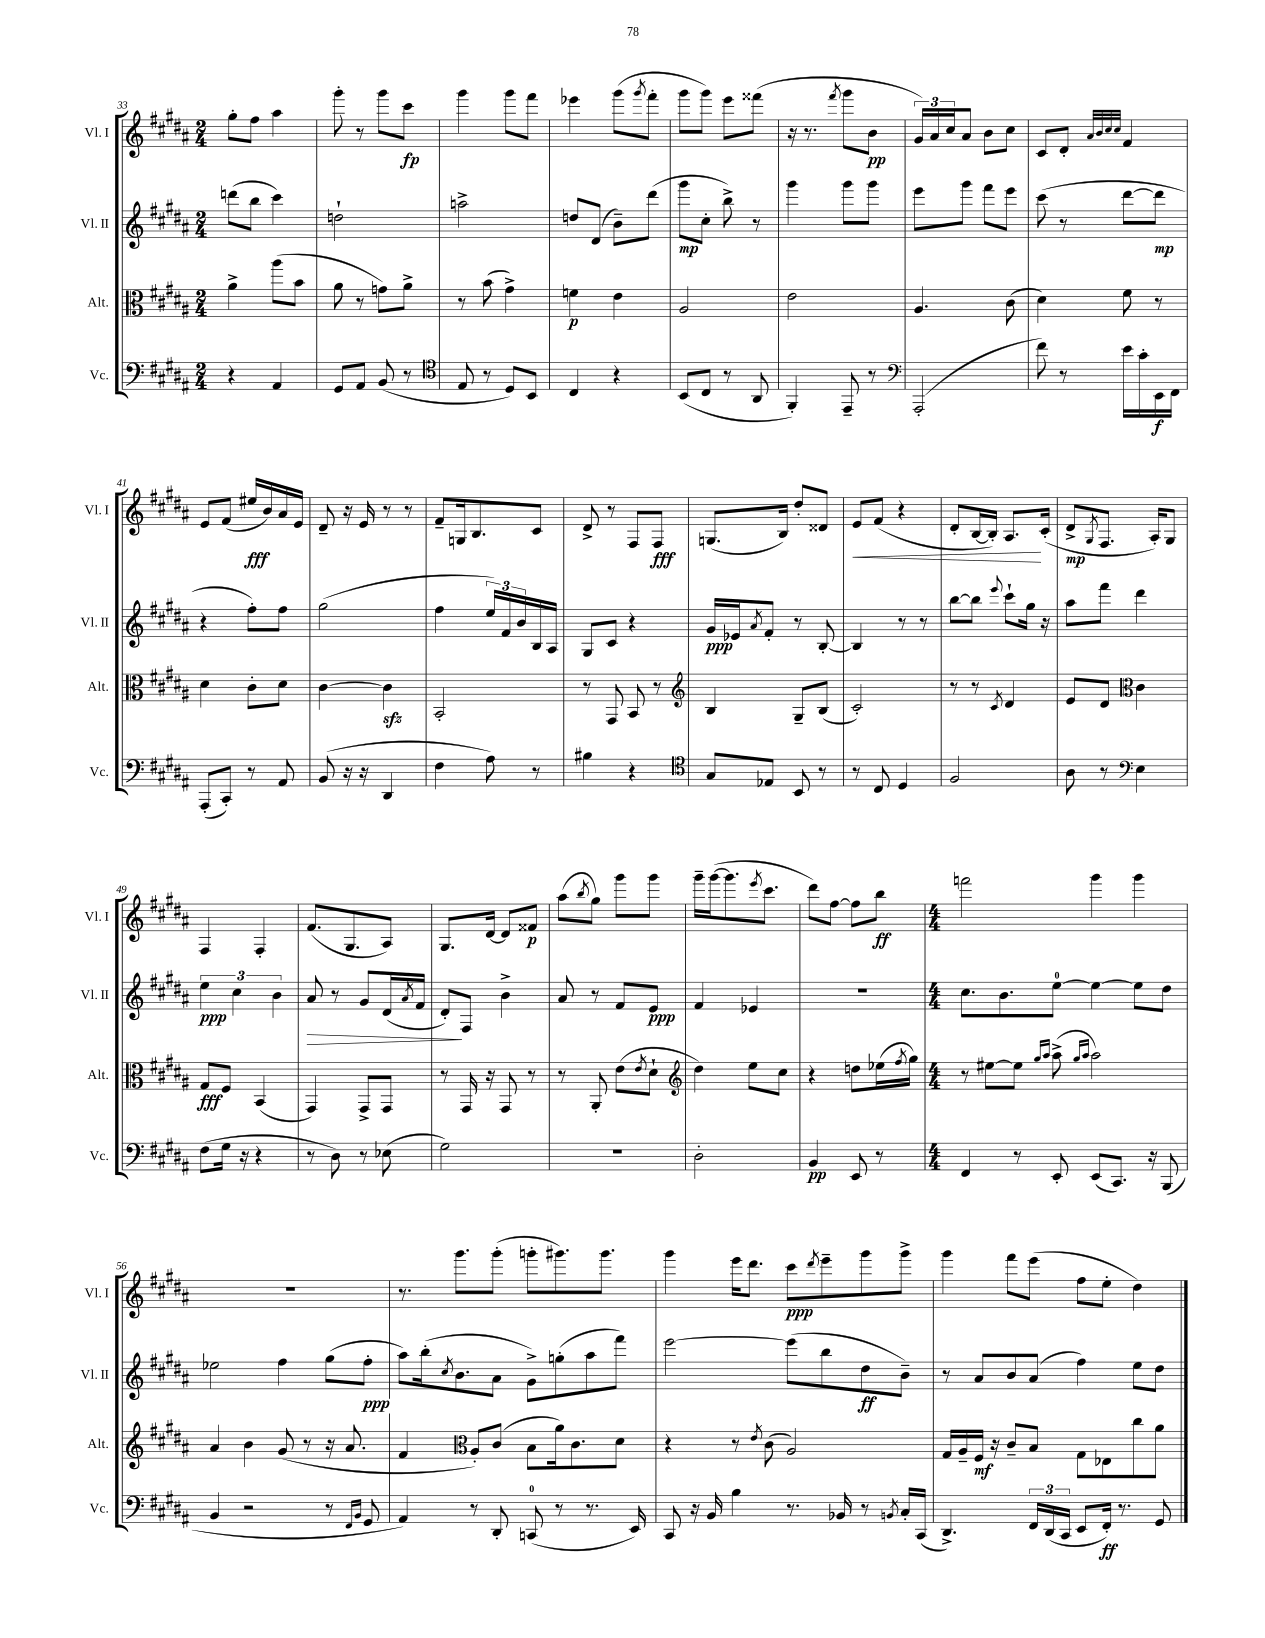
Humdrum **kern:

**kern	**kern	**kern	**kern
*staff4	*staff3	*staff2	*staff1
*clefF4	*clefC3	*clefG2	*clefG2
*k[f#c#g#d#a#]	*k[f#c#g#d#a#]	*k[f#c#g#d#a#]	*k[f#c#g#d#a#]
*M2/4	*M2/4	*M2/4	*M2/4
4r	4a#^	(8ddd	8gg#'
.	.	8bb	8ff#
4AA#	(8aa#	4ccc#)	4aa#
.	8b	.	.
=	=	=	=
8GG#	8a#	2dd`	8ggg#'
8AA#	8r	.	8r
(8BB	8g)	.	8ggg#
8r	8a#^	.	8ccc#
=	=	=	=
*clefC4	*	*	*
8E	8r	2aa^	4ggg#
8r	(8b	.	.
8D#)	4g#^)	.	8ggg#
8BB	.	.	8fff#
=	=	=	=
4C#	4f	8dd	4eee-
.	.	(8d#	.
4r	4e	8b~)	(8ggg#
.	.	.	8qggg#
.	.	(8ddd#	8fff#'
=	=	=	=
(8BB	2A#	8ggg#	8ggg#
8C#	.	8cc#'	8ggg#)
8r	.	8bb^)	8eee
8AA#	.	8r	(8fff##
=	=	=	=
4FF#')	2e	4ggg#	16r
.	.	.	8.r
.	.	.	8qfff#
8EE~	.	8ggg#	8ggg#
8r	.	8ggg#	8b
=	=	=	=
*clefF4	*	*	*
(2AAA#'	4.A#	8eee	24g#)
.	.	.	24a#
.	.	.	24cc#
.	.	8ggg#	8a#
.	.	8fff#	8b
.	(8c#	8eee	8cc#
=	=	=	=
8f#)	4d#)	(8ccc#	8c#
8r	.	8r	8d#'
.	.	.	32qqa#
.	.	.	32qqb
.	.	.	32qqcc#
.	.	.	32qqcc#
16e	8f#	[8ddd#	4f#
16c#'	.	.	.
16EE	8r	8ddd#]	.
16FF#	.	.	.
=	=	=	=
(8AAA#'	4d#	4r	8e
8CC#')	.	.	(8f#
8r	8c#'	8ff#')	16ee#
.	.	.	16b)
8AA#	8d#	8ff#	16a#
.	.	.	16e
=	=	=	=
(8BB	[4c#	(2gg#	8d#~
16r	.	.	16r
16r	.	.	16e
4DD#	4c#]	.	8r
.	.	.	8r
=	=	=	=
4F#	2BB'	4ff#	8f#~
.	.	.	16G
.	.	.	8.B
8A#)	.	24ee)	.
.	.	24f#	.
.	.	24b	.
8r	.	16B	8c#
.	.	16A#	.
=	=	=	=
4B#	8r	8G#	8d#^
.	8GG#	8c#	8r
4r	8BB	4r	8F#
.	8r	.	8F#
=	=	=	=
*clefC4	*clefG2	*	*
8G#	4B	16g#	(8.G
.	.	16e-	.
.	.	8qa#	.
8E-	.	8f#'	.
.	.	.	16B)
8BB	8G#~	8r	8dd#'
8r	(8B	[8B'	8d##
=	=	=	=
8r	2c#')	4B]	8e
8C#	.	.	(8f#
4D#	.	8r	4r
.	.	8r	.
=	=	=	=
2F#	8r	[8bb	8d#'
.	8r	8bb]	[16B
.	.	.	16B'])
.	8qc#	8qqeee	.
.	4d#	8ccc#`	8.A#
.	.	16gg#	.
.	.	16r	(16c#'
=	=	=	=
8A#	8e	8aa#	8d#^
.	.	.	8qG#
8r	8d#	8fff#	8.F#
*clefF4	*clefC3	*	*
4E	4c#	4ddd#	.
.	.	.	16A#')
.	.	.	8G#
=	=	=	=
(8F#	8G#	6ee	4F#
16G#	8F#	.	.
.	.	6cc#	.
16r	.	.	.
4r	(4BB	.	4F#'
.	.	6b	.
=	=	=	=
8r	4GG#)	8a#	(8.f#
8D#)	.	8r	.
.	.	.	8.G#
8r	8GG#^	8g#	.
(8E-	8GG#	(16d#	8A#)
.	.	8qa#	.
.	.	16f#	.
=	=	=	=
2G#)	8r	8d#')	8.G#
.	16GG#	8F#	.
.	16r	.	[16d#
.	8GG#	4b^	8d#]
.	8r	.	8f##
=	=	=	=
2r	8r	8a#	(8aa#
.	.	.	8qbb
.	8AA#'	8r	8gg#)
.	(8e	8f#	8ggg#
.	8qe	.	.
.	8d#`	8e	8ggg#
=	=	=	=
*	*clefG2	*	*
2D#'	4dd#)	4f#	16ggg#~
.	.	.	([16ggg#
.	.	.	8.ggg#]
.	8ee	4e-	.
.	.	.	8qeee
.	.	.	8.ccc#
.	8cc#	.	.
=	=	=	=
4BB	4r	2r	8ddd#)
.	.	.	[8ff#
8EE	8dd	.	8ff#]
8r	(16ee-	.	8bb
.	8qff#	.	.
.	16gg#)	.	.
=	=	=	=
*M4/4	*M4/4	*M4/4	*M4/4
4FF#	8r	8.cc#	2fff
.	[8ee#	.	.
.	.	8.b	.
8r	8ee#]	.	.
.	16qqgg#	.	.
.	16qqaa#	.	.
8EE'	(8aa#^	[8ee	.
.	16qqgg#	.	.
.	16qqaa#	.	.
(8EE	2aa#)	4ee_	4ggg#
8.CC#)	.	.	.
.	.	8ee]	4ggg#
16r	.	.	.
(8BBB	.	8dd#	.
=	=	=	=
4BB	4a#	2ee-	1r
2r	4b	.	.
.	(8g#	4ff#	.
.	8r	.	.
8r	16r	(8gg#	.
.	8.a#	.	.
16qqFF#	.	.	.
16qqBB	.	.	.
8GG#	.	8ff#'	.
=	=	=	=
4AA#)	4f#	8aa#)	8.r
.	.	(16bb'	.
.	.	8qcc#	.
.	.	8.b	8.ggg#
*	*clefC3	*	*
8r	8A#')	.	.
8DD#'	(8c#	8a#	(8ggg#'
(8CC	8B	8g#^)	8ggg'
8r	16a#)	(8gg'	8.ggg#)
.	8.c#	.	.
8.r	.	8aa#	.
.	.	.	8.ggg#
.	8d#	8fff#)	.
16EE)	.	.	.
=	=	=	=
8CC#	4r	[2eee	4ggg#
16r	.	.	.
16BB	.	.	.
4B	8r	.	16eee
.	.	.	8.ddd#
.	8qe	.	.
.	(8c#	.	.
8.r	2A#)	(8eee]	8ccc#
.	.	.	8qddd#
.	.	8bb	8eee~
16BB-	.	.	.
8r	.	8dd#	8ggg#
8qBB	.	.	.
16C#'	.	8b~)	8ggg#^
(16CC#	.	.	.
=	=	=	=
4.DD#^)	16G#	8r	4ggg#
.	16A#~	.	.
.	16F#	8a#	.
.	16r	.	.
.	8c#~	8b	8fff#
24FF#	8B	(8a#	(8eee
(24DD#	.	.	.
24CC#	.	.	.
8EE	8G#	4ff#)	8ff#
16FF#')	8E-	.	8ee'
8.r	.	.	.
.	8cc#	8ee	4dd#)
8GG#	8a#	8dd#	.
==	==	==	==
*-	*-	*-	*-
